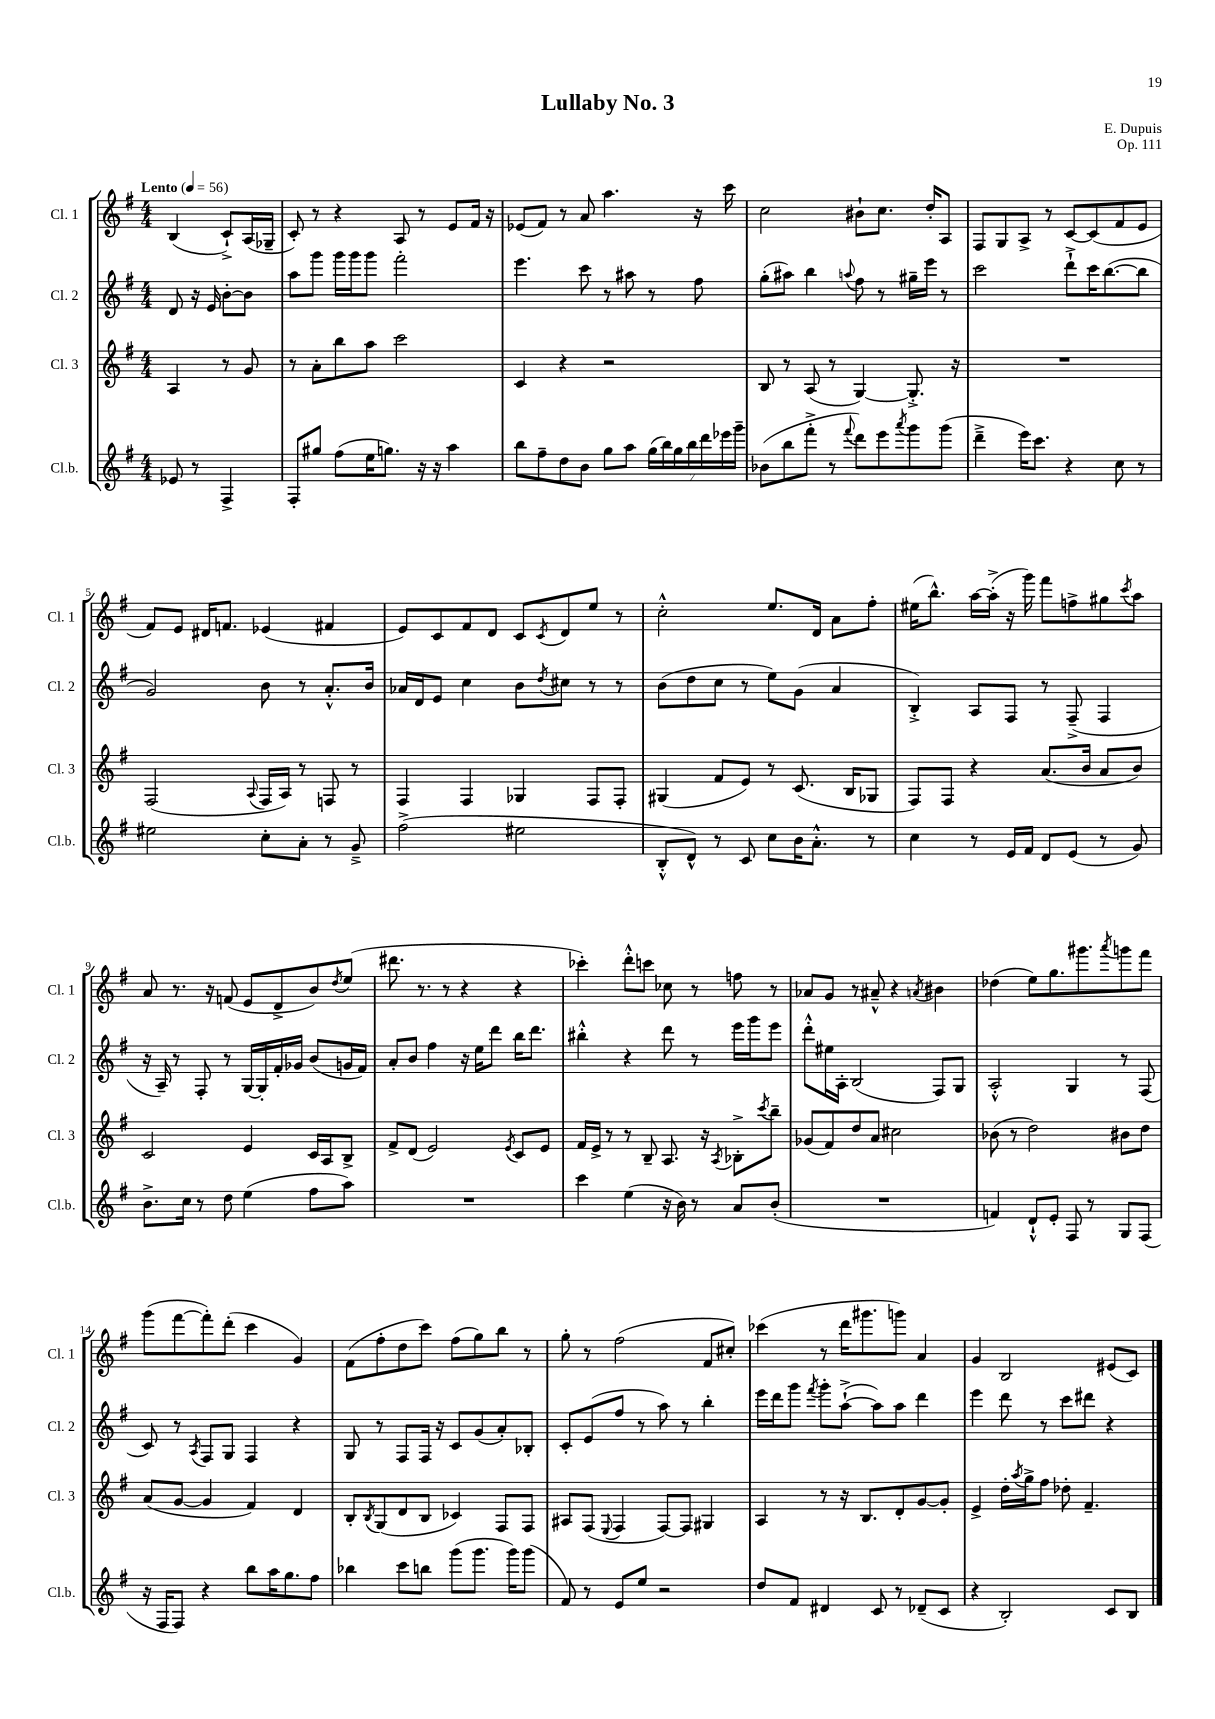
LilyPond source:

\header { title = "Lullaby No. 3" composer = "E. Dupuis" opus = "Op. 111" }
<<
\new StaffGroup <<
\new Staff = "s0" \with { instrumentName = "Cl. 1" shortInstrumentName = "Cl. 1" } {
    \clef treble \key g \major \numericTimeSignature \time 4/4 \partial 2 \tempo "Lento" 4 = 56
    b4( c'8-!->) a16( ges16-- |
    c'8-.) r8 r4 a8 r8 e'8 fis'16 r16 |
    ees'8( fis'8) r8 a'8 a''4. r16 c'''16 |
    c''2 bis'8-! c''8. d''16-. a8 |
    fis8 g8 a8-> r8 c'8~ c'8( fis'8 e'8 |
    fis'8) e'8 dis'16 f'8. ees'4( fis'4 |
    e'8) c'8 fis'8 d'8 c'8 \acciaccatura { c'8 } d'8 e''8 r8 |
    c''2-.-^ e''8. d'16 a'8 fis''8-. |
    eis''16( b''8.-^) a''16~ a''16-.->( r16 g'''16) fis'''8 f''8-> gis''8 \acciaccatura { c'''8 } a''8 |
    a'8 r8. r16 f'8( e'8 d'8-> b'8) \acciaccatura { d''8 } e''8( |
    dis'''8. r8. r8 r4 r4 |
    ces'''4-.) d'''8-.-^ c'''8 ces''8 r8 f''8 r8 |
    aes'8 g'8 r8 ais'8---^ r4 \acciaccatura { a'8 } bis'4 |
    des''4( e''8) g''8. gis'''8. \acciaccatura { a'''8 } g'''8 fis'''8 |
    g'''8( fis'''8~ fis'''8-.) d'''8-.( c'''4 g'4) |
    fis'8( fis''8-. d''8 c'''8) fis''8( g''8) b''8 r8 |
    g''8-. r8 fis''2( fis'8 cis''8-.) |
    ces'''4( r8 d'''16 gis'''8. g'''8) a'4 |
    g'4 b2 eis'8( c'8) \bar "|." |
}
\new Staff = "s1" \with { instrumentName = "Cl. 2" shortInstrumentName = "Cl. 2" } {
    \clef treble \key g \major \numericTimeSignature \time 4/4 \partial 2
    d'8 r16 e'16 b'8~-. b'8 |
    a''8 g'''8 g'''16 g'''16 g'''8 fis'''2-. |
    e'''4. c'''8 r8 ais''8 r8 fis''8 |
    g''8-.( ais''8) b''4 \appoggiatura { a''8 } fis''8 r8 gis''16-- e'''16 r8 |
    c'''2 d'''8-!-> c'''16 b''8.~( b''8 |
    g'2) b'8 r8 a'8.-.-^ b'16 |
    aes'16 d'16 e'8 c''4 b'8 \acciaccatura { d''8 } cis''8 r8 r8 |
    b'8( d''8 c''8 r8 e''8) g'8( a'4 |
    b4-.->) a8 fis8 r8 fis8--->( fis4 |
    r16 a16--) r8 fis8-. r8 g16~ g16-. fis'16-. ges'16 b'8( g'16 fis'16) |
    a'8-. b'8 fis''4 r16 e''16 d'''8 b''16 d'''8. |
    bis''4-.-^ r4 d'''8 r8 e'''16 g'''16 e'''8 |
    d'''8-.-^ eis''16 a16-. b2( fis8) g8 |
    a2-.-^ g4 r8 fis8( |
    c'8) r8 \acciaccatura { a8 } fis8 g8 fis4 r4 |
    g8 r8 fis8 fis16 r16 c'8 g'8( a'8-.) bes8-. |
    c'8-. e'8( fis''8 r8 a''8) r8 b''4-. |
    e'''16 d'''16 g'''8 \acciaccatura { fis'''8 } g'''8-. a''8~-!->( a''8) a''8 d'''4 |
    e'''4 d'''8 r8 c'''8 dis'''8 r4 \bar "|." |
}
\new Staff = "s2" \with { instrumentName = "Cl. 3" shortInstrumentName = "Cl. 3" } {
    \clef treble \key g \major \numericTimeSignature \time 4/4 \partial 2
    a4 r8 g'8 |
    r8 a'8-. b''8 a''8 c'''2 |
    c'4 r4 r2 |
    b8 r8 a8( r8 g4~) g8.-.-> r16 |
    R1 |
    fis2( \appoggiatura { a8 } fis16 a16) r8 f8 r8 |
    fis4 fis4 ges4 fis8 fis8-. |
    gis4( fis'8 e'8) r8 c'8.( b16 ges8 |
    fis8) fis8 r4 a'8.( b'16 a'8 b'8) |
    c'2 e'4 c'16 a16 b8-> |
    fis'8-> d'8( e'2) \acciaccatura { e'8 } c'8 e'8 |
    fis'16 e'16-> r8 r8 b8-- a8. r16 \acciaccatura { a8 } bes8-.-> \acciaccatura { c'''8 } b''8-- |
    ges'8( fis'8) d''8 a'8 cis''2 |
    bes'8( r8 d''2) bis'8 d''8 |
    a'8( g'8~ g'4 fis'4) d'4 |
    b8-. \acciaccatura { b8 } g8( d'8 b8 ces'4) fis8 fis8 |
    ais8 fis8( \appoggiatura { e8 } fis4 fis8~) fis8 gis4 |
    a4 r8 r16 b8. d'8-. g'8~ g'8-. |
    e'4-> d''16-. \acciaccatura { a''8 } g''16-> fis''8 des''8-. fis'4.-- \bar "|." |
}
\new Staff = "s3" \with { instrumentName = "Cl.b." shortInstrumentName = "Cl.b." } {
    \clef treble \key g \major \numericTimeSignature \time 4/4 \partial 2
    ees'8 r8 fis4-> |
    fis8-. gis''8 fis''8( e''16 g''8.) r16 r16 a''4 |
    b''8 fis''8-- d''8 b'8 g''8 a''8 \tuplet 7/4 { g''16( b''16) g''16 b''16 d'''16 ees'''16 g'''16-- } |
    bes'8( b''8 fis'''8-.-> r8 \appoggiatura { fis'''8 } d'''8) e'''8 \acciaccatura { a'''8 } g'''8 g'''8( |
    d'''4---> e'''16) c'''8. r4 c''8 r8 |
    eis''2 c''8-. a'8-. r8 g'8---> |
    fis''2->( eis''2 |
    b8-.-^ d'8-^) r8 c'8 c''8 b'16 a'8.-.-^ r8 |
    c''4 r8 e'16 fis'16 d'8 e'8( r8 g'8) |
    b'8.-> c''16 r8 d''8 e''4( fis''8 a''8) |
    R1 |
    c'''4 e''4( r16 b'16) r8 a'8 b'8-.( |
    R1 |
    f'4) d'8-!-^ e'8-. fis8 r8 g8 fis8( |
    r16 fis16 fis8) r4 b''8 a''16 g''8. fis''8 |
    bes''4 c'''8 b''8 g'''8( g'''8. g'''16) g'''8( |
    fis'8) r8 e'8 e''8 r2 |
    d''8 fis'8 dis'4 c'8 r8 des'8--( c'8 |
    r4 b2-.) c'8 b8 \bar "|." |
}
>>
>>
